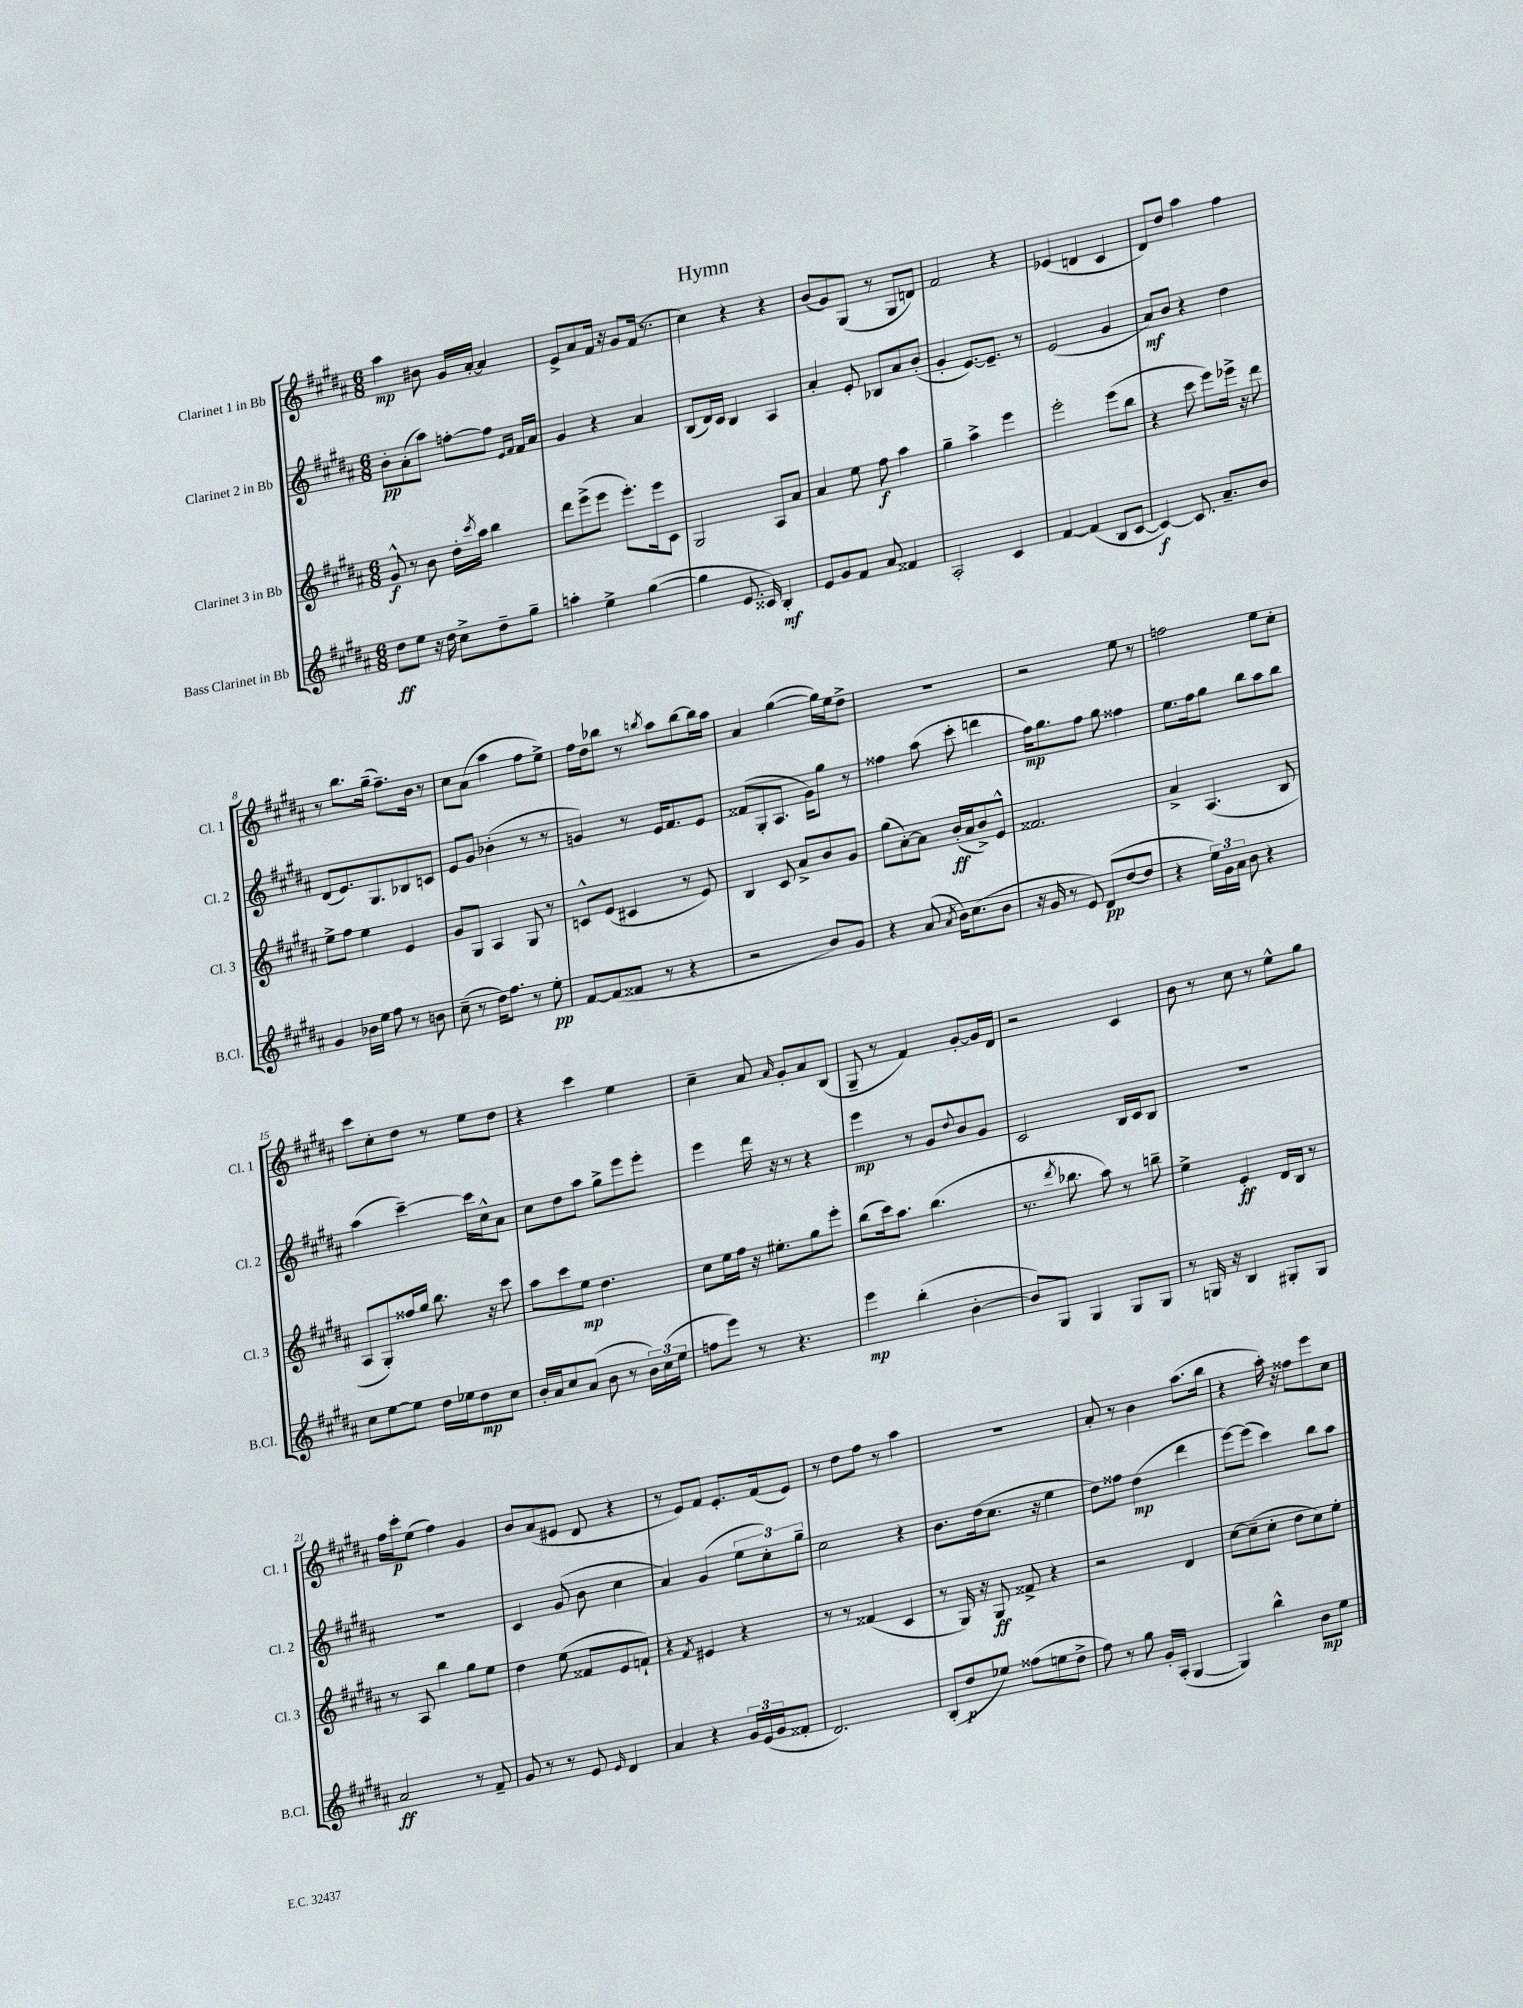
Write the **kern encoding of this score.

**kern	**kern	**kern	**kern
*staff4	*staff3	*staff2	*staff1
*clefG2	*clefG2	*clefG2	*clefG2
*k[f#c#g#d#a#]	*k[f#c#g#d#a#]	*k[f#c#g#d#a#]	*k[f#c#g#d#a#]
*M6/8	*M6/8	*M6/8	*M6/8
8dd#	8g#^^	8b'	4aa#
8ee	8r	(8a#'	.
16r	8b	8aa#)	8b#
16dd#	.	.	.
8cc#^	16dd#'	[8ff'	16g#
.	8qccc#	.	.
.	16aa#	.	[16a#'
8dd#~	4bb	8ff]	4a#]
.	.	16qqe	.
.	.	16qqf#	.
8gg#~	.	16f#	.
.	.	16a#	.
=	=	=	=
4aa'	8ddd#	4g#	8e^
.	(8eee^	.	8a#
4ee^	8eee	4r	16f#
.	.	.	16r
.	8.eee')	.	8g#
([4gg#	.	4a#	(16f#
.	16eee	.	8.r
.	8c#	.	.
=	=	=	=
4gg#]	2G#	(8B	4cc#)
.	.	16d#)	.
.	.	16c#	.
8.e	.	4B	4r
16c##)	.	.	.
4B'	8A#	4A#	4r
.	8a#	.	.
=	=	=	=
8e	4a#	4a#'	(8b
8g#	.	.	8g#)
8f#	8ee	8e'	(8G#
8a#	8ff#	8B-	8r
4f##	4aa#	8a#	8G#
.	.	(8b'	8d)
=	=	=	=
2A#'	4gg#~	4g#'	2f#
.	4aa#^	[8.e)	.
.	.	8.e~]	.
4c#	4eee	.	4r
.	.	8r	.
=	=	=	=
[4f#	2eee'	(2e	(4e-
(4f#]	.	.	4d
8B	(8eee	4g#	4c#
[8c#	8bb	.	.
=	=	=	=
4c#_)	4r	8a#)	8d#)
.	.	8b	8dd#
8.c#]	8ccc#	4r	4aa#
.	8eee)	.	.
8.a#~	.	.	.
.	16eee-^	4dd#	4ff#
.	16r	.	.
8b	8ddd#	.	.
=	=	=	=
4g#	8ee^	(8d#	8r
.	8ff#	8.e)	8.bb
16b-	4ee	.	.
16ee	.	8.G#	(16gg#~
8ff#	.	.	8.ff#~)
8r	4e	8B-	.
.	.	.	16b
8b	.	8c	8r
=	=	=	=
(8cc#~	8g#	8e	8cc#
8r	8G#	8g#	(8a#
16dd#)	4A#	(4b-'	4aa#
8.ff#	.	.	.
8r	8G#	8r	8ff#
8ee'	8r	8r	8ee^)
=	=	=	=
[8f#	8c^^	4g)	16ff#
.	.	.	16dd#
(8f#]	(8e	.	8bb-
8f##	4c#	8r	8r
.	.	.	8qbb
8r	.	16e	8aa#
.	.	8.f#	.
4r	8r	.	[8bb
.	8e)	8e	16bb]
.	.	.	16aa#
=	=	=	=
2r	4B	(8f##	4a#
.	.	8G#'	.
.	8c#	8.A#	([4gg#
.	8a#^	.	.
.	.	16g#)	.
8b)	8b	8gg#	16gg#])
.	.	.	16ee
8g#	8g#	8r	8dd#^
=	=	=	=
4r	(8gg#	4ff##	2.r
.	[8a#')	.	.
(8a#	8a#]	(8aa#	.
8qa#	.	.	.
16b)	(16b'	8ccc#'	.
(8.cc#	16a#	.	.
.	8b^)	4ddd	.
8b	8e^^	.	.
=	=	=	=
16r	2.f##	16ff#)	2r
16g#	.	8.gg#	.
8r	.	.	.
8e)	.	8ff#	.
(8d#	.	8gg#	.
[8dd#	.	4ff##	8ee
8dd#]	.	.	8r
=	=	=	=
4r	4a#^	8.ee	2ff
.	.	16ff#	.
24ee)	(4.A#	8gg#	.
24g#	.	.	.
24a#	.	.	.
8b	.	8bb	.
4r	.	8aa#	8ee
.	8B	8bb	8cc#'
=	=	=	=
8cc#	8A#	(4aa#	8ccc#
[8ee	8G#')	.	8cc#'
8ee]	16ff##	[4ccc#~)	8dd#
.	16gg#	.	.
16dd#	8.bb	.	8r
16ee-	.	.	.
8dd#	.	16ccc#]	8ee
.	16r	16cc#^^	.
8cc#	8ccc#	8a#	8dd#
=	=	=	=
16b'	8aa#	8cc#	4r
16a#	.	.	.
8cc#	8ccc#	8dd#	.
(8a#	8ee	8aa#	4ccc#
8b	4.dd#	8gg#^	.
8r	.	8eee	4ee
24b)	.	8eee'	.
(24cc#	.	.	.
24ee	.	.	.
=	=	=	=
8ff	8cc#	4eee	4cc#~
8eee)	16ee	.	.
.	16ff#	.	.
8r	16r	16ddd#	8a#
.	8.ee#'	16r	.
.	.	.	16qqa#
4.r	.	8r	8g#'
.	8gg#	4r	8a#
.	8eee'	.	(8B
=	=	=	=
4eee	(8bb	4eee	8G#~
.	16ccc#)	.	8r
.	8.aa#	.	.
(4bb'	.	8r	4f#)
.	(4.bb	8g#	.
.	.	8qqdd#	.
[4b'	.	8b	[8g#'
.	.	8g#	16g#]
.	.	.	16d#
=	=	=	=
8b])	8.r	2c#	2r
8G#	.	.	.
.	8qddd#	.	.
.	8.bb-	.	.
4G#	.	.	.
.	8aa#)	.	.
8G#	8r	16B	4c#
.	.	16c#	.
8G#	8bb~	8B	.
=	=	=	=
8r	4ee^	2.r	8b
16G	.	.	8r
16r	.	.	.
4B	4e'	.	8cc#
.	.	.	8r
8G#'	16d#	.	8ee^^
.	16B	.	.
8G#	8r	.	8gg#
=	=	=	=
2a#	8r	2.r	16ff#
.	.	.	16ccc#'
.	8A#	.	(8ee
.	4bb	.	4ff#)
8r	8gg#	.	4g#
8f#~	8ee	.	.
=	=	=	=
8g#	4dd#	4c#	8b
8r	.	.	(8a#
8r	(8ee	(8g#	8e#
8e	8f##	8b	8d#
16qqe	.	.	.
4d#	8e	4cc#	4r
.	8f`)	.	.
=	=	=	=
4a#	4r	4a#)	8r
.	.	.	8e)
.	8qf#	.	.
4r	4e#	(4g#	8f#
.	.	.	8.e'
24g#	4r	12ee	.
(24e	.	.	.
.	.	.	(16f#
24g#	.	12cc#')	.
8f##'	.	.	8e)
.	.	12gg#~	.
=	=	=	=
2.d#)	8r	2cc#	8r
.	8r	.	8dd#
.	(4f##	.	8ff#
.	.	.	8r
.	4c#	4r	4aa#
=	=	=	=
(8B'	8r	8.b	2.r
8dd#	16G#)	.	.
.	16r	(16dd#	.
8ee-)	8G#	8.cc#	.
(8ff##	8f##^	.	.
.	.	16r	.
8ee	4r	4ee	.
8dd#^	.	.	.
=	=	=	=
8ff#)	2r	8dd#)	8a#'
8r	.	8ff##	8r
8gg#	.	(4dd#	4b
16g#'	.	.	.
(16A#'	.	.	.
[4G#	4d#	4ddd#	(8.aa#
.	.	.	16bb
=	=	=	=
4G#])	[8cc#	[8eee)	4r
.	(8cc#~]	(8eee]	.
4bb^^	8cc#'	4ccc#)	16aa#')
.	.	.	16r
.	8dd#	.	8ff##
8b	8cc#)	8bb	8eee
8ee	8ee'	8aa#	8cc#
==	==	==	==
*-	*-	*-	*-
